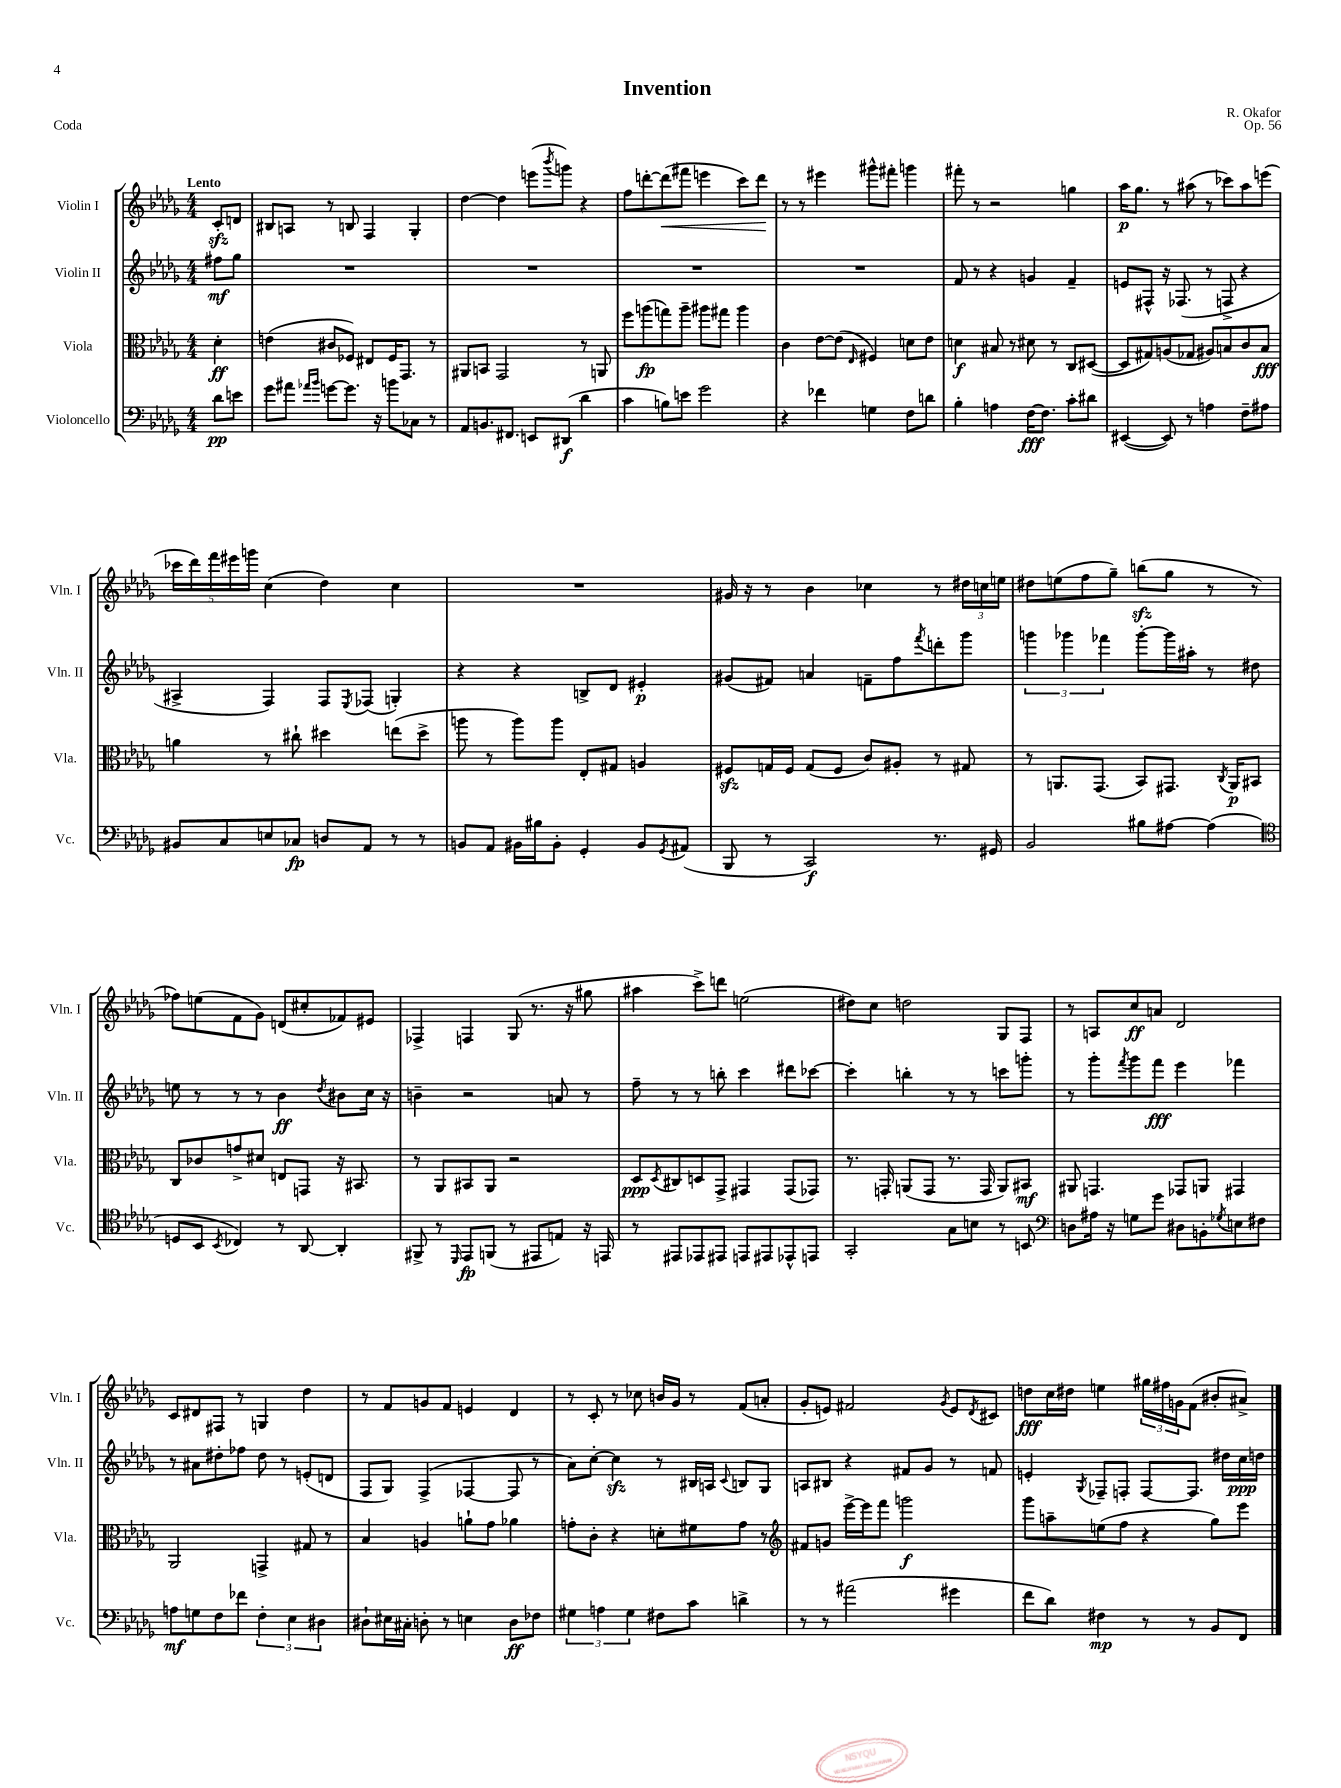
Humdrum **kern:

**kern	**dynam	**kern	**dynam	**kern	**dynam	**kern	**dynam
*part4	*part4	*part3	*part3	*part2	*part2	*part1	*part1
*staff4	*staff4	*staff3	*staff3	*staff2	*staff2	*staff1	*staff1
*I"Violoncello	*	*I"Viola	*	*I"Violin II	*	*I"Violin I	*
*I'Vc.	*	*I'Vla.	*	*I'Vln. II	*	*I'Vln. I	*
*clefF4	*	*clefC3	*	*clefG2	*	*clefG2	*
*k[b-e-a-d-g-]	*	*k[b-e-a-d-g-]	*	*k[b-e-a-d-g-]	*	*k[b-e-a-d-g-]	*
*M4/4	*	*M4/4	*	*M4/4	*	*M4/4	*
=	=	=	=	=	=	=	=
!	!	!	!	!	!	!LO:TX:a:B:t=Lento	!
8d-\L	pp	4d-'\	ff	8ff#X\L	mf	8czz'/L	.
8en\J	.	.	.	8gg-\J	.	8dn/J	.
=1	=1	=1	=1	=1	=1	=1	=1
8g-\L	.	(4en\	.	1r	.	8B#X/L	.
8a#X\J	.	.	.	.	.	8An/J	.
16qqa-X/LL	.	.	.	.	.	.	.
16qqb-/JJ	.	.	.	.	.	.	.
[8gn\L	.	8c#X/L	.	.	.	8r	.
8.g\J]	.	8F-X/J)	.	.	.	8Bn/	.
.	.	8E#X/L	.	.	.	4F/	.
16r	.	.	.	.	.	.	.
8bn\L	.	16F-/K	.	.	.	.	.
.	.	8.GG-/J	.	.	.	.	.
8C-X\J	.	.	.	.	.	4G-'/	.
8r	.	8r	.	.	.	.	.
=2	=2	=2	=2	=2	=2	=2	=2
8AA-/L	.	8AA#X/L	.	1r	.	[4dd-\	.
8.BBn/	.	8BBn/J	.	.	.	.	.
.	.	2GG-/	.	.	.	4dd-\]	.
8.FF#X/J	.	.	.	.	.	.	.
8EEn/L	.	.	.	.	.	(8eeen\L	.
.	.	.	.	.	.	8qbbb-/	.
(8DD#X/J	f	.	.	.	.	8gggn\J)	.
4d-\	.	8r	.	.	.	4r	.
.	.	8AAn/	.	.	.	.	.
=3	=3	=3	=3	=3	=3	=3	=3
4c\	.	8ff\L	.	1r	.	8ff\L	.
.	.	(8aan\	fp	.	.	[8dddn'\	.
!	!	!	!	!	!	!	!LO:HP:b
8Bn\L)	.	8ggn\)	.	.	.	(8ddd\]	<
8en\J	.	8aa~\J	.	.	.	8fff#X\J	.
2g-\	.	8aa#X\L	.	.	.	4eeen\	.
.	.	8gg#X\J	.	.	.	.	.
.	.	4aa#\	.	.	.	8ccc\L)	.
.	.	.	.	.	.	8ddd\J	.
.	.	.	.	.	.	.	[
=4	=4	=4	=4	=4	=4	=4	=4
4r	.	4c\	.	1r	.	8r	.
.	.	.	.	.	.	8r	.
4f-X\	.	[8e-\L	.	.	.	4eee#X\	.
.	.	(8e-\J]	.	.	.	.	.
.	.	16qqE-/	.	.	.	.	.
4Gn\	.	4F#X/)	.	.	.	8ggg#X^^\L	.
.	.	.	.	.	.	8fff#X'\J	.
8F\L	.	8dn\L	.	.	.	4gggn\	.
8dn\J	.	8e-\J	.	.	.	.	.
=5	=5	=5	=5	=5	=5	=5	=5
4B-'\	.	4dn\	f	8f/	.	8fff#X'\	.
.	.	.	.	8r	.	8r	.
4An\	.	8B#X/	.	4r	.	2r	.
.	.	8r	.	.	.	.	.
[16F\KL	fff	8d#X\	.	4gn/	.	.	.
8.F\J]	.	.	.	.	.	.	.
.	.	8r	.	.	.	.	.
8c'\L	.	8C/L	.	4f~/	.	4ggn\	.
8d#X\J	.	([8D#X/J	.	.	.	.	.
=6	=6	=6	=6	=6	=6	=6	=6
([4EE#X/	.	8D#/L]	.	8en/L	.	16aa-\KL	p
.	.	.	.	.	.	8.gg-\J	.
.	.	8G#X/)	.	8F#X^^/J	.	.	.
8EE#/])	.	(8An/	.	16r	.	8r	.
.	.	.	.	(8.F-X/	.	.	.
8r	.	8G-X/J	.	.	.	(8aa#X\	.
4An\	.	8A#X/L)	.	8r	.	8r	.
.	.	8Bn/	.	8Fn^/	.	8ccc-X\L)	.
8F~\L	.	8c/	.	4r	.	8aa#\	.
8A#X\J	.	8B/J	fff	.	.	(8eeen\J	.
!!LO:LB:g=z
=7	=7	=7	=7	=7	=7	=7	=7
8BB#X/L	.	4an\	.	4A#X^/	.	20ccc-X\LL	.
.	.	.	.	.	.	20ddd-\)	.
.	.	.	.	.	.	20fff\	.
8C/	.	.	.	.	.	.	.
.	.	.	.	.	.	20eee#X\	.
.	.	.	.	.	.	20gggn\JJ	.
8En/	.	8r	.	4F/)	.	(4cc\	.
8C-X/J	fp	8cc#X`\	.	.	.	.	.
8Dn/L	.	4dd#X\	.	8F/L	.	4dd-\)	.
.	.	.	.	8qE-/	.	.	.
8AA-/J	.	.	.	(8F-X/J	.	.	.
8r	.	(8een\L	.	4Gn'/)	.	4cc\	.
8r	.	8dd#^\J	.	.	.	.	.
=8	=8	=8	=8	=8	=8	=8	=8
8BBn/L	.	8aan\	.	4r	.	1r	.
8AA-/J	.	8r	.	.	.	.	.
16BB#X\LL	.	8aa\L)	.	4r	.	.	.
16B#X\J	.	.	.	.	.	.	.
8BB#'\J	.	8aa\J	.	.	.	.	.
4GG-'/	.	8E-'/L	.	8Bn^/L	.	.	.
.	.	8G#X/J	.	8d-/J	.	.	.
8BB#/L	.	4An/	.	4e#X'/	p	.	.
8qGG-/	.	.	.	.	.	.	.
(8AA#X/J	.	.	.	.	.	.	.
=9	=9	=9	=9	=9	=9	=9	=9
8BBB-/	.	8F#Xzz/L	.	(8g#X/L	.	16g#X/	.
.	.	.	.	.	.	16r	.
8r	.	16Gn/L	.	8f#X/J)	.	8r	.
.	.	16F#/JJ	.	.	.	.	.
2CC/)	f	(8G/L	.	4an/	.	4b-\	.
.	.	8F#/J	.	.	.	.	.
.	.	8c/L)	.	8fn~\L	.	4cc-X\	.
.	.	8A#X'/J	.	8ff\	.	.	.
.	.	.	.	8qfff/	.	.	.
8.r	.	8r	.	8dddn'\	.	8r	.
.	.	8G#X/	.	8ggg-\J	.	24dd#X\LL	.
.	.	.	.	.	.	24ccn\	.
16GG#X/	.	.	.	.	.	.	.
.	.	.	.	.	.	24een\JJ	.
=10	=10	=10	=10	=10	=10	=10	=10
2BB-/	.	8r	.	6gggn\	.	8dd#X\L	.
.	.	8.AAn/L	.	.	.	(8een\	.
.	.	.	.	6ggg-X\	.	.	.
.	.	.	.	.	.	8ff\	.
.	.	(8.GG-/J	.	.	.	.	.
.	.	.	.	6fff-X\	.	.	.
.	.	.	.	.	.	8gg-~\J)	.
8B#X\L	.	8BB-/L)	.	[8ggg-'\L	.	(8bbnzz\L	.
[8A#X\J	.	8.GG#X/J	.	16ggg-\L]	.	8gg-\J	.
.	.	.	.	16aa#X'\JJ	.	.	.
(4A#\]	.	.	.	8r	.	8r	.
.	.	8qC/	.	.	.	.	.
.	.	16AA/KL	p	.	.	.	.
.	.	8BB#X/J	.	8dd#X\	.	8r	.
!!LO:LB:g=z
=11	=11	=11	=11	=11	=11	=11	=11
*clefC4	*	*	*	*	*	*	*
8Dn/L	.	8C/L	.	8een\	.	8ff-X\L)	.
8BB-/J	.	8c-X/	.	8r	.	(8een\	.
8qBB-/	.	.	.	.	.	.	.
4C-X/)	.	8gn^/	.	8r	.	8f\	.
.	.	8d#X/J	.	8r	.	8g-\J)	.
8r	.	8En/L	.	4b-\	ff	(8dn/L	.
[8AA-/	.	8GGn/J	.	.	.	8cc#X'/	.
.	.	.	.	8qdd-/	.	.	.
4AA-'/]	.	16r	.	8b#X\L	.	8f-X/)	.
.	.	8.BB#X/	.	.	.	.	.
.	.	.	.	16cc\Jk	.	8e#X/J	.
.	.	.	.	16r	.	.	.
=12	=12	=12	=12	=12	=12	=12	=12
8FF#X^/	.	8r	.	4bn~\	.	4F-X^/	.
8r	.	8AA-/L	.	.	.	.	.
16qqDD-/	.	.	.	.	.	.	.
8EE-/L	fp	8BB#X/	.	2r	.	4Fn/	.
(8FFn/J	.	8AA-/J	.	.	.	.	.
8r	.	2r	.	.	.	(8G-/	.
8EE#X/L	.	.	.	.	.	8.r	.
8En/J)	.	.	.	8an/	.	.	.
.	.	.	.	.	.	16r	.
16r	.	.	.	8r	.	8gg#X\	.
16EEn/	.	.	.	.	.	.	.
=13	=13	=13	=13	=13	=13	=13	=13
8r	.	8D-/L	ppp	8ff~\	.	4aa#X\	.
.	.	8qD-/	.	.	.	.	.
8EE#X/L	.	8C#X/	.	8r	.	.	.
8EE-X/	.	8Dn/	.	8r	.	8ccc^\L)	.
8EE#X/J	.	8GG-^/J	.	8bbn'\	.	8dddn\J	.
8EEn/L	.	4GG#X/	.	4ccc\	.	(2een\	.
8EE#X/	.	.	.	.	.	.	.
8EE-X^^/	.	(8GG#/L	.	8ddd#X\L	.	.	.
8EEn/J	.	8GG-X/J)	.	[8ccc-X\J	.	.	.
=14	=14	=14	=14	=14	=14	=14	=14
2GG-'/	.	8.r	.	4ccc-'\]	.	8dd#X\L)	.
.	.	.	.	.	.	8cc\J	.
.	.	16GGn'/	.	.	.	.	.
.	.	(8AAn/L	.	4bbn'\	.	2ddn\	.
.	.	8GG/J	.	.	.	.	.
8G-\L	.	8.r	.	8r	.	.	.
8Bn\J	.	.	.	8r	.	.	.
.	.	16GG/	.	.	.	.	.
8r	.	8AA/L)	.	8cccn\L	.	8G-/L	.
8BBn/	.	8BB#X/J	mf	8gggn'\J	.	8F/J	.
=15	=15	=15	=15	=15	=15	=15	=15
*clefF4	*	*	*	*	*	*	*
8Dn\L	.	8AA#X/	.	8r	.	8r	.
16A#X\Jk	.	4.GGn/	.	8ggg-'\L	.	8An/L	.
16r	.	.	.	.	.	.	.
.	.	.	.	8qfff/	.	.	.
8Gn\L	.	.	.	8ggg-\	.	8cc/	ff
8g-\J	.	.	.	8fff\J	fff	8an/J	.
8D#X\L	.	8GG-X/L	.	4eee-\	.	2d-/	.
8BBn'\	.	8AAn/J	.	.	.	.	.
8qG-X/	.	.	.	.	.	.	.
8En\	.	4GG#X/	.	4fff-X\	.	.	.
8F#X\J	.	.	.	.	.	.	.
!!LO:LB:g=z
=16	=16	=16	=16	=16	=16	=16	=16
8An\L	mf	2AA-/	.	8r	.	8c/L	.
8Gn\	.	.	.	8a#X\L	.	8d#X/	.
8F\	.	.	.	8dd#X'\	.	8F#X/J	.
8f-X\J	.	.	.	8ff-X\J	.	8r	.
6F'\	.	4GGn^/	.	8dd#\	.	4Gn/	.
.	.	.	.	8r	.	.	.
6E-\	.	.	.	.	.	.	.
.	.	8G#X/	.	(8en'/L	.	4dd-\	.
6D#X\	.	.	.	.	.	.	.
.	.	8r	.	8dn/J	.	.	.
=17	=17	=17	=17	=17	=17	=17	=17
8D#X`\L	.	4B-/	.	8F/L	.	8r	.
16E#X\L	.	.	.	8G-/J)	.	8f/L	.
16C#X'\JJ	.	.	.	.	.	.	.
8Dn'\	.	4An/	.	(4F^/	.	8gn/	.
8r	.	.	.	.	.	8f/J	.
4En\	.	8an`\L	.	[4F-X/	.	4en/	.
.	.	8g-\J	.	.	.	.	.
8D\L	ff	4a-X\	.	8F-/]	.	4d-/	.
8F-X\J	.	.	.	8r	.	.	.
=18	=18	=18	=18	=18	=18	=18	=18
6G#X\	.	8gn'\L	.	8a-\L)	.	8r	.
.	.	8c'\J	.	[8cc'\J	.	8c'/	.
6An\	.	.	.	.	.	.	.
.	.	4r	.	4cczz\]	.	8r	.
6G#\	.	.	.	.	.	.	.
.	.	.	.	.	.	8cc-X\	.
8F#X\L	.	8dn'\L	.	8r	.	16bn/LL	.
.	.	.	.	.	.	16g-/JJ	.
8c\J	.	8f#X\	.	16B#X/LL	.	8r	.
.	.	.	.	16An/JJ	.	.	.
.	.	.	.	8qqc/	.	.	.
4dn^\	.	8g\J	.	8Bn/L	.	(8f/L	.
.	.	8r	.	8G-/J	.	8an'/J	.
=19	=19	=19	=19	=19	=19	=19	=19
*	*	*clefG2	*	*	*	*	*
8r	.	8f#X/L	.	8An/L	.	8g-'/L	.
8r	.	8gn/J	.	8B#X/J	.	8en/J)	.
(2a#X\	.	[16eee-^\LL	.	4r	.	2f#X/	.
.	.	16eee-\J]	.	.	.	.	.
.	.	8fff\J	.	.	.	.	.
.	.	2gggn\	f	8f#X/L	.	.	.
.	.	.	.	8g-/J	.	.	.
.	.	.	.	.	.	8qg-/	.
4g#X\	.	.	.	8r	.	8e/L	.
.	.	.	.	.	.	8qd-/	.
.	.	.	.	8fn/	.	8c#X/J	.
=20	=20	=20	=20	=20	=20	=20	=20
8f\L	.	8ggg-\L	.	4en'/	.	8ddn\L	fff
8d-\J)	.	8aan~\	.	.	.	16cc\L	.
.	.	.	.	.	.	16dd#X\JJ	.
.	.	.	.	8qG-/	.	.	.
4F#X\	mp	(8een\	.	8F-X~/L	.	4een\	.
.	.	8ff\J	.	8Fn'/J	.	.	.
8r	.	4r	.	[8F/L	.	24gg#X\LL	.
.	.	.	.	.	.	24ff#X\	.
.	.	.	.	.	.	24gn\J	.
8r	.	.	.	8.F/J]	.	(8f\J	.
8BB-/L	.	8gg-\L)	.	.	.	8b#X'/L	.
.	.	.	.	16dd#X\LL	.	.	.
8FF/J	.	8eee-\J	.	16cc\	ppp	8a#X^/J)	.
.	.	.	.	16ddn\JJ	.	.	.
==	==	==	==	==	==	==	==
*-	*-	*-	*-	*-	*-	*-	*-
